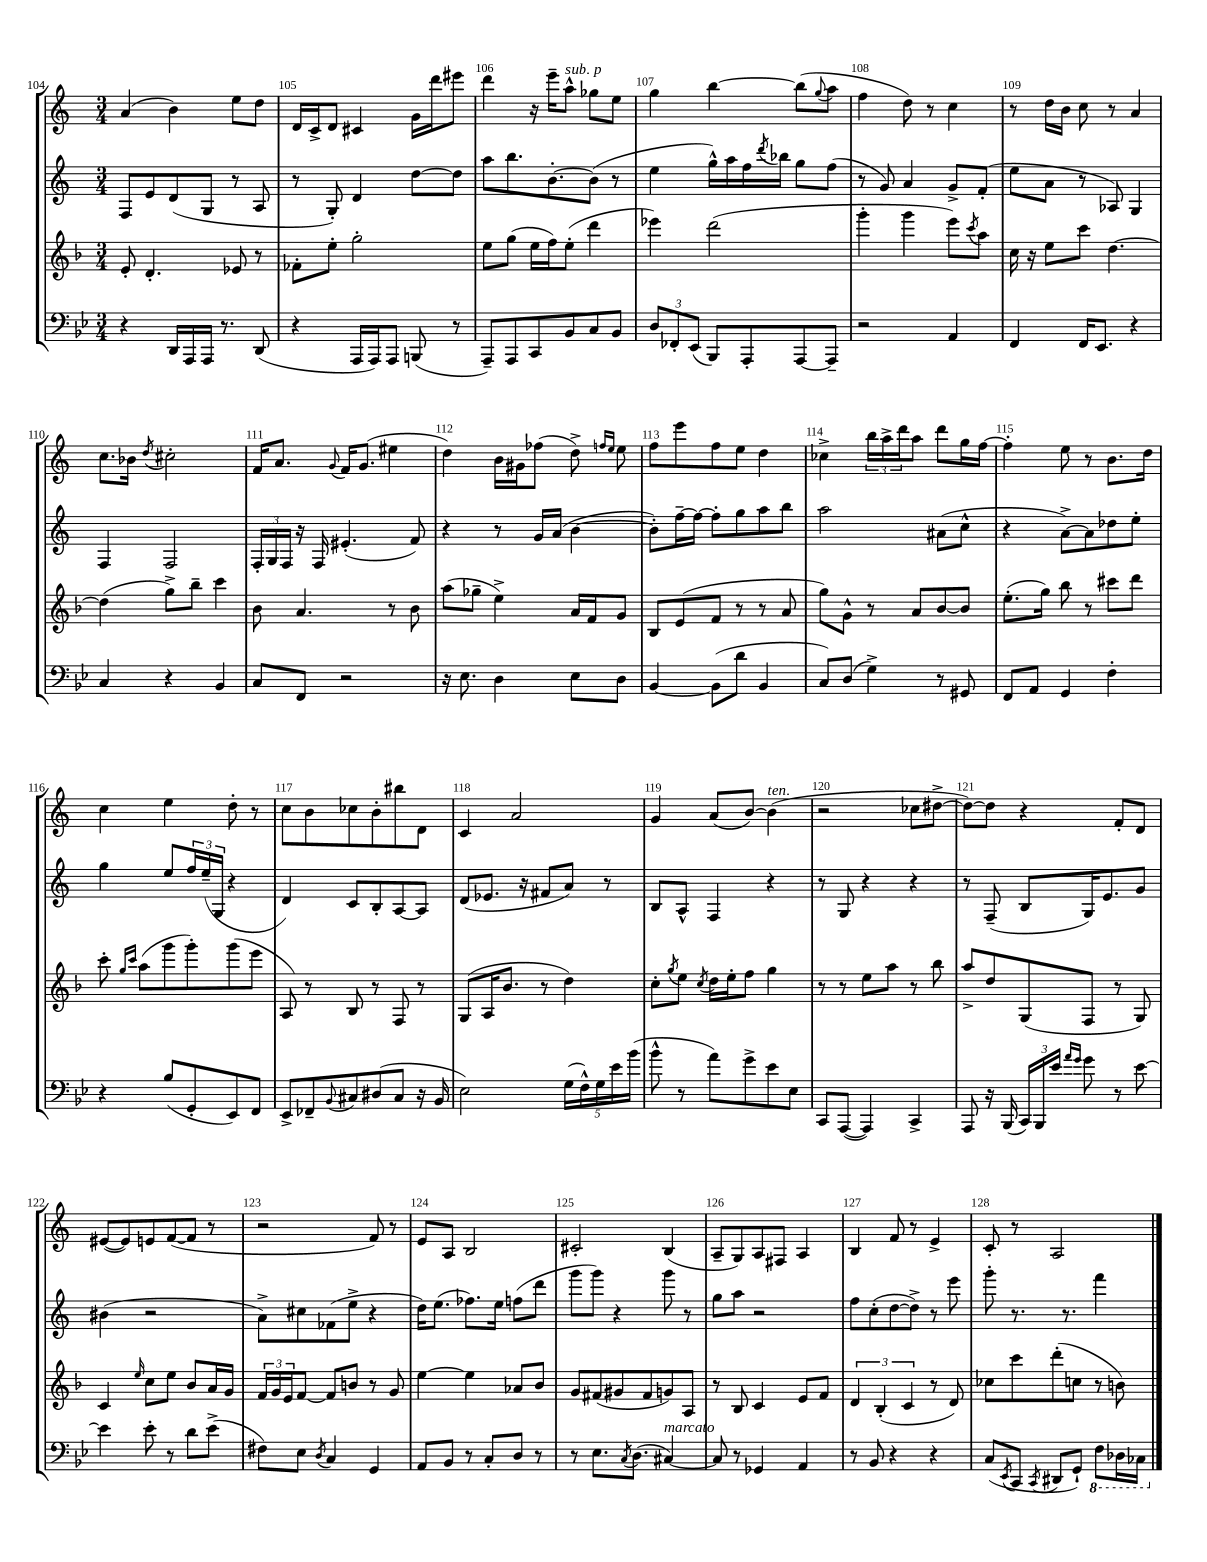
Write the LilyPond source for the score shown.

<<
\new StaffGroup <<
\new Staff = "s0" {
    \clef treble \key c \major \numericTimeSignature \time 3/4
    a'4( b'4) e''8 d''8 |
    d'16 c'16-> d'8 cis'4 g'16 d'''16 eis'''8 |
    d'''4 r16 e'''16-- a''8-^^\markup { \italic "sub. p" } ges''8 e''8 |
    g''4 b''4~ b''8( \appoggiatura { g''8 } a''8 |
    f''4 d''8) r8 c''4 |
    r8 d''16 b'16 c''8 r8 a'4 |
    c''8. bes'16 \acciaccatura { d''8 } cis''2-. |
    f'16 a'8. \appoggiatura { g'8 } f'16 g'8.( eis''4 |
    d''4) b'16 gis'16 fes''8( d''8->) \grace { f''16 e''16 } e''8 |
    f''8 e'''8 f''8 e''8 d''4 |
    ces''4-> \tuplet 3/2 { b''16 a''16-> d'''16 } a''8 d'''8 g''16 f''16~ |
    f''4-. e''8 r8 b'8. d''16 |
    c''4 e''4 d''8-. r8 |
    c''8 b'8 ces''8 b'8-. bis''8 d'8 |
    c'4 a'2 |
    g'4 a'8( b'8~) b'4^\markup { \italic "ten." }( |
    r2 ces''8 dis''8~-> |
    dis''8~) dis''8 r4 f'8-. d'8 |
    eis'8~( eis'8) e'8 f'8~( f'8 r8 |
    r2 f'8) r8 |
    e'8 a8 b2 |
    cis'2-. b4( |
    a8-- g8) a8 fis8 a4 |
    b4 f'8 r8 e'4-> |
    c'8-. r8 a2 \bar "|." |
}
\new Staff = "s1" {
    \clef treble \key c \major \numericTimeSignature \time 3/4
    f8 e'8 d'8( g8 r8 a8 |
    r8 g8-.) d'4 d''8~ d''8 |
    a''8 b''8. b'8.~-. b'8( r8 |
    e''4 g''16-^) a''16 f''16 \acciaccatura { d'''8 } bes''16 g''8 f''8( |
    r8 g'8) a'4 g'8-> f'8-.( |
    e''8 a'8 r8 aes8) g4 |
    f4 f2 |
    \tuplet 3/2 { f16-. g16 f16 } r16 f16 eis'4.-.( f'8) |
    r4 r8 g'16 a'16( b'4~ |
    b'8-.) f''16~-- f''16~ f''8-. g''8 a''8 b''8 |
    a''2 ais'8( c''8-^ |
    r4 a'8~->) a'8 des''8 e''8-. |
    g''4 e''8 \tuplet 3/2 { f''16 e''16--( g16 } r4 |
    d'4) c'8 b8-. a8~ a8 |
    d'8( ees'8. r16 fis'8 a'8) r8 |
    b8 a8-^ f4 r4 |
    r8 g8 r4 r4 |
    r8 f8--( b8 g16) e'8. g'8 |
    bis'4( r2 |
    a'8->) cis''8 fes'8( e''8-> r4 |
    d''16) e''8.( fes''8.) e''16 f''8( d'''8 |
    g'''8 g'''8) r4 g'''8 r8 |
    g''8 a''8 r2 |
    f''8 c''8-.( d''8~ d''8->) r8 e'''8 |
    g'''8-. r8. r8. f'''4 \bar "|." |
}
\new Staff = "s2" {
    \clef treble \key f \major \numericTimeSignature \time 3/4
    e'8-. d'4.-. ees'8 r8 |
    fes'8-. e''8-. g''2-. |
    e''8 g''8( e''16 f''16) e''8-.( d'''4 |
    ees'''4) d'''2( |
    g'''4-. g'''4 e'''8) \acciaccatura { c'''8 } a''8 |
    c''16 r16 e''8 c'''8 d''4.~ |
    d''4( g''8->) bes''8-- c'''4 |
    bes'8 a'4. r8 bes'8 |
    a''8( ges''8-- e''4->) a'16 f'16 g'8 |
    bes8 e'8( f'8 r8 r8 a'8 |
    g''8) g'8-^ r8 a'8 bes'8~ bes'8 |
    e''8.-.( g''16) bes''8 r8 cis'''8 d'''8 |
    c'''8-. \grace { g''16 c'''16 } a''8( g'''8 g'''8-.) g'''8( e'''8 |
    a8) r8 bes8 r8 f8 r8 |
    g8( a16 bes'8. r8 d''4) |
    c''8-. \acciaccatura { g''8 } e''8 \acciaccatura { c''8 } d''16 e''16-. f''8 g''4 |
    r8 r8 e''8 a''8 r8 bes''8 |
    a''8-> d''8 g8( f8 r8 g8) |
    c'4 \grace { e''16 } c''8 e''8 bes'8 a'16 g'16 |
    \tuplet 3/2 { f'16 g'16 e'16 } f'8~ f'8 b'8 r8 g'8 |
    e''4~ e''4 aes'8 bes'8 |
    g'8 fis'8( gis'8 fis'8 g'8) a8 |
    r8 bes8 c'4 e'8 f'8 |
    \tuplet 3/2 { d'4 bes4-.( c'4 } r8 d'8) |
    ces''8 c'''8 d'''8-.( c''8 r8 b'8) \bar "|." |
}
\new Staff = "s3" {
    \clef bass \key bes \major \numericTimeSignature \time 3/4
    r4 d,16 a,,16 a,,16 r8. d,8( |
    r4 a,,16 a,,16) a,,8 b,,8( r8 |
    a,,8--) a,,8 c,8 bes,8 c8 bes,8 |
    \tuplet 3/2 { d8 fes,8-. ees,8( } bes,,8) a,,8-. a,,8~ a,,8-- |
    r2 a,4 |
    f,4 f,16 ees,8. r4 |
    c4 r4 bes,4 |
    c8 f,8 r2 |
    r16 ees8. d4 ees8 d8 |
    bes,4~ bes,8( d'8 bes,4 |
    c8) d8( g4->) r8 gis,8 |
    f,8 a,8 g,4 f4-. |
    r4 bes8( g,8-. ees,8) f,8 |
    ees,8-> fes,8-- \appoggiatura { bes,8 } cis8 dis8( cis8 r16 bes,16 |
    ees2) \tuplet 5/4 { g16( f16-^) g16 ees'16 bes'16( } |
    bes'8-^ r8 a'8) g'8-> ees'8 ees8 |
    c,8 a,,8~( a,,4) c,4-> |
    a,,8 r16 bes,,16( \tuplet 3/2 { c,16) bes,,16 ees'16 } \grace { a'16 g'16 } g'8 r8 ees'8~ |
    ees'4 ees'8-. r8 d'8 ees'8->( |
    fis8) ees8 \acciaccatura { d8 } c4 g,4 |
    a,8 bes,8 r8 c8-. d8 r8 |
    r8 ees8. \acciaccatura { c8 } d8.( cis4~^\markup { \italic "marcato" }) |
    cis8 r8 ges,4 a,4 |
    r8 bes,8 r4 r4 |
    c8( \acciaccatura { ees,8 } c,8 \acciaccatura { c,8 } dis,8 g,8-!) \ottava #-1 f,8 des,16 ces,16 \ottava #0 \bar "|." |
}
>>
>>
\layout { \context { \Score currentBarNumber = #104 \override BarNumber.break-visibility = ##(#f #t #t) barNumberVisibility = #all-bar-numbers-visible } }
